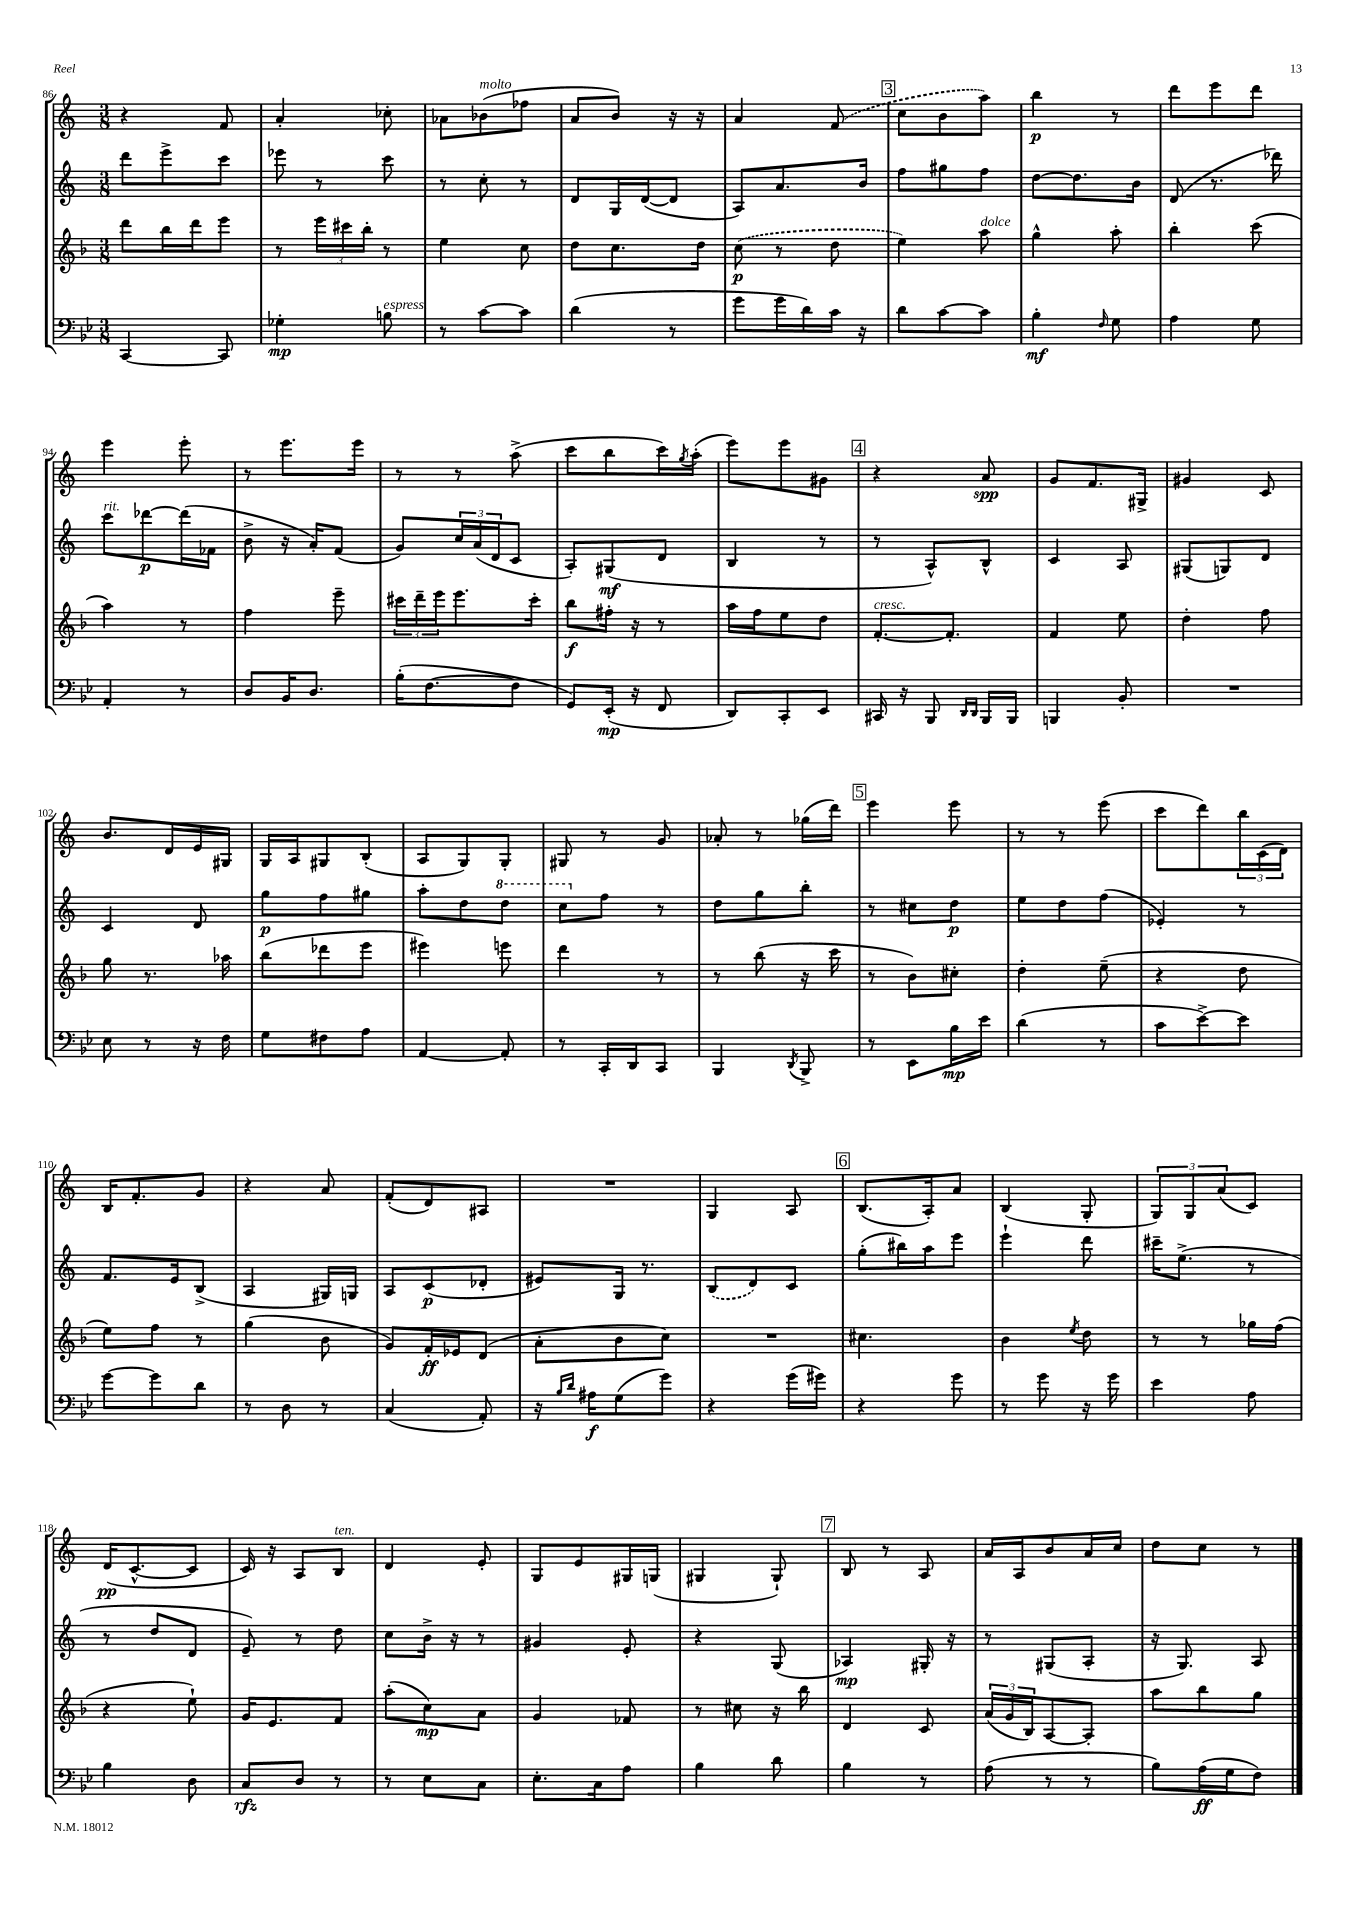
<<
\new StaffGroup <<
\new Staff = "s0" {
    \clef treble \key c \major \numericTimeSignature \time 3/8
    r4 f'8 |
    a'4-. ces''8-. |
    aes'8 bes'8^\markup { \italic "molto" }( fes''8 |
    a'8 b'8) r16 r16 |
    a'4 \once \slurDashed f'8( |
    \mark \markup { \box "3" } c''8 b'8 a''8) |
    b''4\p r8 |
    d'''8 e'''8 d'''8 |
    e'''4 e'''8-. |
    r8 e'''8. e'''16 |
    r8 r8 a''8->( |
    c'''8 b''8 c'''16) \acciaccatura { g''8 } a''16-.( |
    e'''8) e'''8 gis'8 |
    \mark \markup { \box "4" } r4 a'8\spp |
    g'8 f'8. gis16-> |
    gis'4 c'8 |
    b'8. d'16 e'16 gis16 |
    g16 a16 gis8 b8-.( |
    a8 g8) g8-. |
    gis8 r8 g'8 |
    aes'8-. r8 ges''16( d'''16) |
    \mark \markup { \box "5" } e'''4 e'''8 |
    r8 r8 e'''8( |
    c'''8 d'''8) \tuplet 3/2 { b''16 c'16( d'16) } |
    b16 f'8.-. g'8 |
    r4 a'8 |
    f'8-.( d'8) ais8 |
    R4. |
    g4 a8 |
    \mark \markup { \box "6" } b8.( a16-.) a'8 |
    b4( g8-. |
    \tuplet 3/2 { g8) g8 a'8( } c'8) |
    d'16\pp( c'8.~-^ c'8 |
    c'16) r16 a8 b8^\markup { \italic "ten." } |
    d'4 e'8-. |
    g8 e'8 gis16 g16( |
    gis4 gis8-!) |
    \mark \markup { \box "7" } b8 r8 a8 |
    a'16 a16 b'8 a'16 c''16 |
    d''8 c''8 r8 \bar "|." |
}
\new Staff = "s1" {
    \clef treble \key c \major \numericTimeSignature \time 3/8
    d'''8 e'''8-> c'''8 |
    ees'''8 r8 c'''8 |
    r8 c''8-. r8 |
    d'8 g16 d'16~( d'8 |
    a8) a'8. b'16 |
    \mark \markup { \box "3" } f''8 gis''8 f''8 |
    d''8~ d''8. b'16 |
    d'8( r8. des'''16) |
    c'''8^\markup { \italic "rit." } des'''8~\p des'''16( fes'16 |
    b'8-> r16 a'16-.) f'8( |
    g'8) \tuplet 3/2 { c''16 a'16( d'16 } c'8 |
    a8-.) gis8\mf( d'8 |
    b4 r8 |
    \mark \markup { \box "4" } r8 a8-^) b8-^ |
    c'4 a8 |
    gis8( g8) d'8 |
    c'4 d'8 |
    g''8\p f''8 gis''8 |
    a''8-. d''8 \ottava #1 d'''8 |
    c'''8 \ottava #0 f''8 r8 |
    d''8 g''8 b''8-. |
    \mark \markup { \box "5" } r8 cis''8 d''8\p |
    e''8 d''8 f''8( |
    ees'4-.) r8 |
    f'8. e'16 b8->( |
    a4 gis16) g16 |
    a8 c'8\p( des'8-. |
    eis'8) g16 r8. |
    \once \slurDashed b8( d'8) c'8 |
    \mark \markup { \box "6" } g''8-.( bis''16) a''16 e'''8 |
    e'''4-! d'''8 |
    cis'''16-- e''8.->( r8 |
    r8 d''8 d'8 |
    e'8--) r8 d''8 |
    c''8 b'16-> r16 r8 |
    gis'4 e'8-. |
    r4 g8( |
    \mark \markup { \box "7" } aes4\mp) gis16-. r16 |
    r8 gis8( a8-. |
    r16 g8.) a8 \bar "|." |
}
\new Staff = "s2" {
    \clef treble \key f \major \numericTimeSignature \time 3/8
    d'''8 bes''16 d'''16 e'''8 |
    r8 \tuplet 3/2 { e'''16 cis'''16 bes''16-. } r8 |
    e''4 c''8 |
    d''8 c''8. d''16 |
    \once \slurDashed c''8\p( r8 d''8 |
    \mark \markup { \box "3" } e''4) a''8^\markup { \italic "dolce" } |
    g''4-^ a''8-. |
    bes''4-. c'''8( |
    a''4) r8 |
    f''4 e'''8-- |
    \tuplet 3/2 { cis'''16 d'''16-- e'''16 } e'''8. cis'''16-. |
    bes''8\f fis''16-. r16 r8 |
    a''16 f''16 e''8 d''8 |
    \mark \markup { \box "4" } f'8.~-.^\markup { \italic "cresc." } f'8.-. |
    f'4 e''8 |
    d''4-. f''8 |
    g''8 r8. aes''16 |
    bes''8( des'''8 e'''8 |
    eis'''4) e'''8 |
    d'''4 r8 |
    r8 bes''8( r16 c'''16 |
    \mark \markup { \box "5" } r8 bes'8) cis''8-. |
    d''4-. e''8--( |
    r4 d''8 |
    e''8) f''8 r8 |
    g''4( bes'8 |
    g'8) f'16-.\ff ees'16 d'8( |
    a'8-. bes'8 c''8) |
    R4. |
    \mark \markup { \box "6" } cis''4. |
    bes'4 \acciaccatura { e''8 } d''8 |
    r8 r8 ges''16 f''16( |
    r4 e''8-!) |
    g'16 e'8. f'8 |
    a''8-.( c''8\mp) a'8 |
    g'4 fes'8 |
    r8 cis''8 r16 bes''16 |
    \mark \markup { \box "7" } d'4 c'8 |
    \tuplet 3/2 { a'16( g'16 bes16) } a8~ a8-. |
    a''8 bes''8 g''8 \bar "|." |
}
\new Staff = "s3" {
    \clef bass \key bes \major \numericTimeSignature \time 3/8
    c,4~ c,8 |
    ges4-.\mp b8^\markup { \italic "espress." } |
    r8 c'8~ c'8 |
    d'4( r8 |
    g'8 g'16 d'16) c'16 r16 |
    \mark \markup { \box "3" } d'8 c'8~ c'8 |
    bes4-.\mf \grace { f16 } g8 |
    a4 g8 |
    a,4-. r8 |
    d8 bes,16 d8. |
    bes16-.( f8.~ f8 |
    g,8) ees,16-.\mp( r16 f,8 |
    d,8) c,8-. ees,8 |
    \mark \markup { \box "4" } cis,16 r16 bes,,8 \grace { d,16 d,16 } bes,,16 bes,,16 |
    b,,4 bes,8-. |
    R4. |
    ees8 r8 r16 f16 |
    g8 fis8 a8 |
    a,4~ a,8-. |
    r8 c,16-. d,16 c,8 |
    bes,,4 \acciaccatura { d,8 } bes,,8-> |
    \mark \markup { \box "5" } r8 ees,8 bes16\mp ees'16 |
    d'4( r8 |
    c'8 ees'8~->) ees'8 |
    g'8~ g'8 d'8 |
    r8 d8 r8 |
    c4( a,8-.) |
    r16 \grace { bes16 d'16 } ais16\f g8( g'8) |
    r4 g'16( gis'16) |
    \mark \markup { \box "6" } r4 g'8 |
    r8 g'8 r16 g'16 |
    ees'4 a8 |
    bes4 d8 |
    c8\rfz d8 r8 |
    r8 ees8 c8 |
    ees8.-. c16 a8 |
    bes4 d'8 |
    \mark \markup { \box "7" } bes4 r8 |
    a8( r8 r8 |
    bes8) a16\ff( g16 f8) \bar "|." |
}
>>
>>
\layout { \context { \Score currentBarNumber = #86 } }
